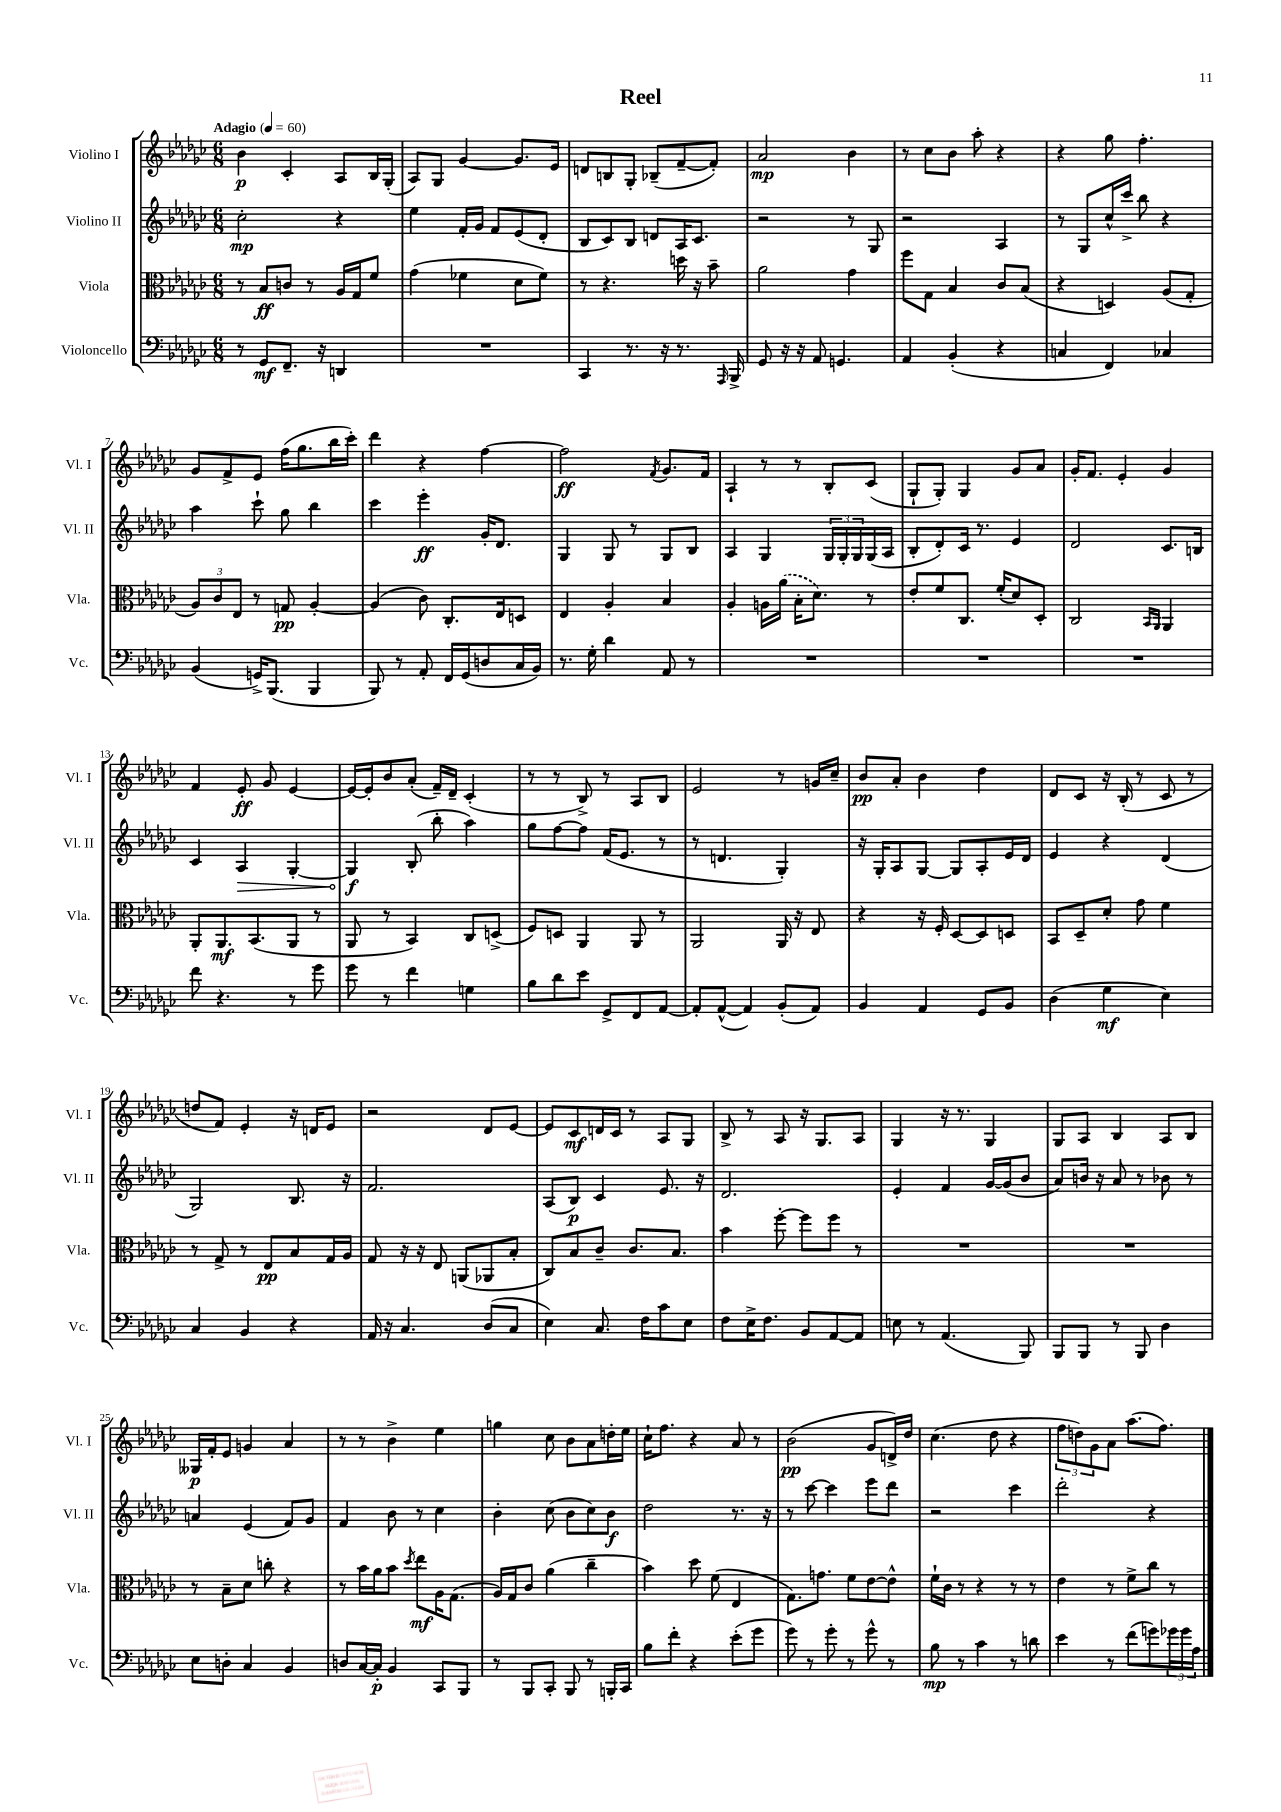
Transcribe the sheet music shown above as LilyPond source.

\header { title = "Reel" }
<<
\new StaffGroup <<
\new Staff = "s0" \with { instrumentName = "Violino I" shortInstrumentName = "Vl. I" } {
    \clef treble \key ges \major \numericTimeSignature \time 6/8 \tempo "Adagio" 4 = 60
    bes'4\p ces'4-. aes8 bes16 ges16-.( |
    aes8) ges8 ges'4~ ges'8. ees'16 |
    d'8 b8 ges8-. bes8--( f'8~-- f'8-.) |
    aes'2\mp bes'4 |
    r8 ces''8 bes'8 aes''8-. r4 |
    r4 ges''8 f''4.-. |
    ges'8 f'8-> ees'8 f''16( ges''8. bes''16 ces'''16-.) |
    des'''4 r4 f''4~ |
    f''2\ff \acciaccatura { f'8 } ges'8. f'16 |
    aes4-! r8 r8 bes8-. ces'8( |
    ges8-! ges8-.) ges4 ges'8 aes'8 |
    ges'16-. f'8. ees'4-. ges'4 |
    f'4 ees'8-.\ff ges'8 ees'4~ |
    ees'16~ ees'16-. bes'8 aes'8-.( f'16--) des'16-- ces'4-.( |
    r8 r8 bes8->) r8 aes8 bes8 |
    ees'2 r8 g'16 ces''16-- |
    bes'8\pp aes'8-. bes'4 des''4 |
    des'8 ces'8 r16 bes16-.( r8 ces'8 r8 |
    d''8 f'8) ees'4-. r16 d'16 ees'8 |
    r2 des'8 ees'8~ |
    ees'8 ces'8\mf d'16 ces'16 r8 aes8 ges8 |
    bes8-> r8 aes8 r16 ges8. aes8 |
    ges4 r16 r8. ges4 |
    ges8 aes8 bes4 aes8 bes8 |
    geses16\p f'16-. ees'8 g'4 aes'4 |
    r8 r8 bes'4-> ees''4 |
    g''4 ces''8 bes'8 aes'8 d''16-. ees''16 |
    ces''16-! f''8. r4 aes'8 r8 |
    bes'2\pp( ges'8 d'16->) des''16 |
    ces''4.( des''8 r4 |
    \tuplet 3/2 { f''8 d''8) ges'8 } aes'8 aes''8.( f''8.) \bar "|." |
}
\new Staff = "s1" \with { instrumentName = "Violino II" shortInstrumentName = "Vl. II" } {
    \clef treble \key ges \major \numericTimeSignature \time 6/8
    ces''2-.\mp r4 |
    ees''4 f'16-. ges'16 f'8 ees'8( des'8-. |
    bes8 ces'8) bes8 d'8 aes16 ces'8. |
    r2 r8 ges8 |
    r2 aes4 |
    r8 ges8 ces''16-^ ces'''16-> bes''8 r4 |
    aes''4 ces'''8-! ges''8 bes''4 |
    ces'''4 ees'''4-.\ff ges'16-. des'8. |
    ges4 ges8 r8 ges8 bes8 |
    aes4 ges4 \tuplet 3/2 { ges16 ges16-. ges16 } ges16( aes16 |
    bes8-. des'8-.) ces'16 r8. ees'4 |
    des'2 ces'8. b16 |
    ces'4 \once \override Hairpin.circled-tip = ##t aes4\> ges4~-. |
    ges4\f\! bes8-.( bes''8-. aes''4) |
    ges''8 f''8~ f''8 f'16( ees'8. r8 |
    r8 d'4. ges4-.) |
    r16 ges16-. aes8 ges8~ ges8 aes8-. ees'16 des'16 |
    ees'4 r4 des'4( |
    ges2) bes8. r16 |
    f'2. |
    aes8( bes8\p) ces'4 ees'8. r16 |
    des'2. |
    ees'4-. f'4 ges'16~ ges'16( bes'8 |
    aes'8) b'16 r16 aes'8 r8 bes'8 r8 |
    a'4 ees'4( f'8) ges'8 |
    f'4 bes'8 r8 ces''4 |
    bes'4-. ces''8( bes'8 ces''8) bes'8\f |
    des''2 r8. r16 |
    r8 ces'''8~ ces'''4 ees'''8 des'''8 |
    r2 ces'''4 |
    des'''2-. r4 \bar "|." |
}
\new Staff = "s2" \with { instrumentName = "Viola" shortInstrumentName = "Vla." } {
    \clef alto \key ges \major \numericTimeSignature \time 6/8
    r8 bes8\ff c'8 r8 aes16 ges16 f'8 |
    ges'4( fes'4 des'8 fes'8) |
    r8 r4. d''16 r16 bes'8-- |
    aes'2 ges'4 |
    f''8 ges8 bes4 ces'8 bes8( |
    r4 d4) aes8( ges8-. |
    \tuplet 3/2 { aes8) ces'8 ees8 } r8 g8\pp aes4~-. |
    aes4( ces'8) ces8.-. ees16 d8 |
    ees4 aes4-. bes4 |
    aes4-. a16 \once \slurDashed aes'16( bes16-. des'8.) r8 |
    ees'8-. f'8 ces8. f'16-.( des'8) des8-. |
    ces2 \grace { bes,16 aes,16 } aes,4 |
    aes,8-. aes,8.\mf bes,8.( aes,8 r8 |
    aes,8 r8 bes,4) ces8 d8->( |
    f8) d8 aes,4 aes,8 r8 |
    aes,2 aes,16 r16 ees8 |
    r4 r16 f16-. des8~ des8 d8 |
    bes,8 des8-- des'8-. ges'8 f'4 |
    r8 ges8-> r8 ees8\pp bes8 ges16 aes16 |
    ges8 r16 r16 ees8 a,8( aes,8 bes8-. |
    ces8) bes8 ces'8-- ces'8. bes8. |
    bes'4 f''8~-. f''8 f''8 r8 |
    R2. |
    R2. |
    r8 bes8-- des'8 c''8-. r4 |
    r8 bes'16 aes'16 bes'8 \acciaccatura { des''8 } ees''8\mf aes16 ges8.( |
    aes16) ges16 ces'8 aes'4( ces''4-- |
    bes'4) des''8 f'8( ees4 |
    ges8.) g'8. f'8 ees'8~ ees'8-^ |
    f'16-! ces'16 r8 r4 r8 r8 |
    ees'4 r8 f'8-> ces''8 r8 \bar "|." |
}
\new Staff = "s3" \with { instrumentName = "Violoncello" shortInstrumentName = "Vc." } {
    \clef bass \key ges \major \numericTimeSignature \time 6/8
    r8 ges,8\mf f,8.-- r16 d,4 |
    R2. |
    ces,4 r8. r16 r8. \grace { aes,,16 } bes,,16-> |
    ges,8 r16 r16 aes,8 g,4. |
    aes,4 bes,4-.( r4 |
    c4 f,4) ces4 |
    bes,4( g,16->) bes,,8.( bes,,4 |
    bes,,8) r8 aes,8-. f,16 ges,16( d8 ces16 bes,16) |
    r8. ges16-. des'4 aes,8 r8 |
    R2. |
    R2. |
    R2. |
    f'8 r4. r8 ges'8 |
    ges'8 r8 f'4 g4 |
    bes8 des'8 ees'8 ges,8-> f,8 aes,8~ |
    aes,8-. aes,8~-^( aes,4) bes,8-.( aes,8) |
    bes,4 aes,4 ges,8 bes,8 |
    des4( ges4\mf ees4) |
    ces4 bes,4 r4 |
    aes,16 r16 ces4. des8( ces8 |
    ees4) ces8. f16 ces'8 ees8 |
    f8 ees16-> f8. bes,8 aes,8~ aes,8 |
    e8 r8 aes,4.( bes,,8) |
    bes,,8 bes,,8 r8 bes,,8 des4 |
    ees8 d8-. ces4 bes,4 |
    d8 ces16~ ces16-.\p bes,4 ces,8 bes,,8 |
    r8 bes,,8 ces,8-. bes,,8 r8 b,,16-. ces,16 |
    bes8 f'8-. r4 ees'8-.( ges'8 |
    ges'8) r8 ges'8-. r8 ges'8-^ r8 |
    bes8\mp r8 ces'4 r8 d'8 |
    ees'4 r8 f'8( g'8) \tuplet 3/2 { ges'16 ges'16 aes16 } \bar "|." |
}
>>
>>
